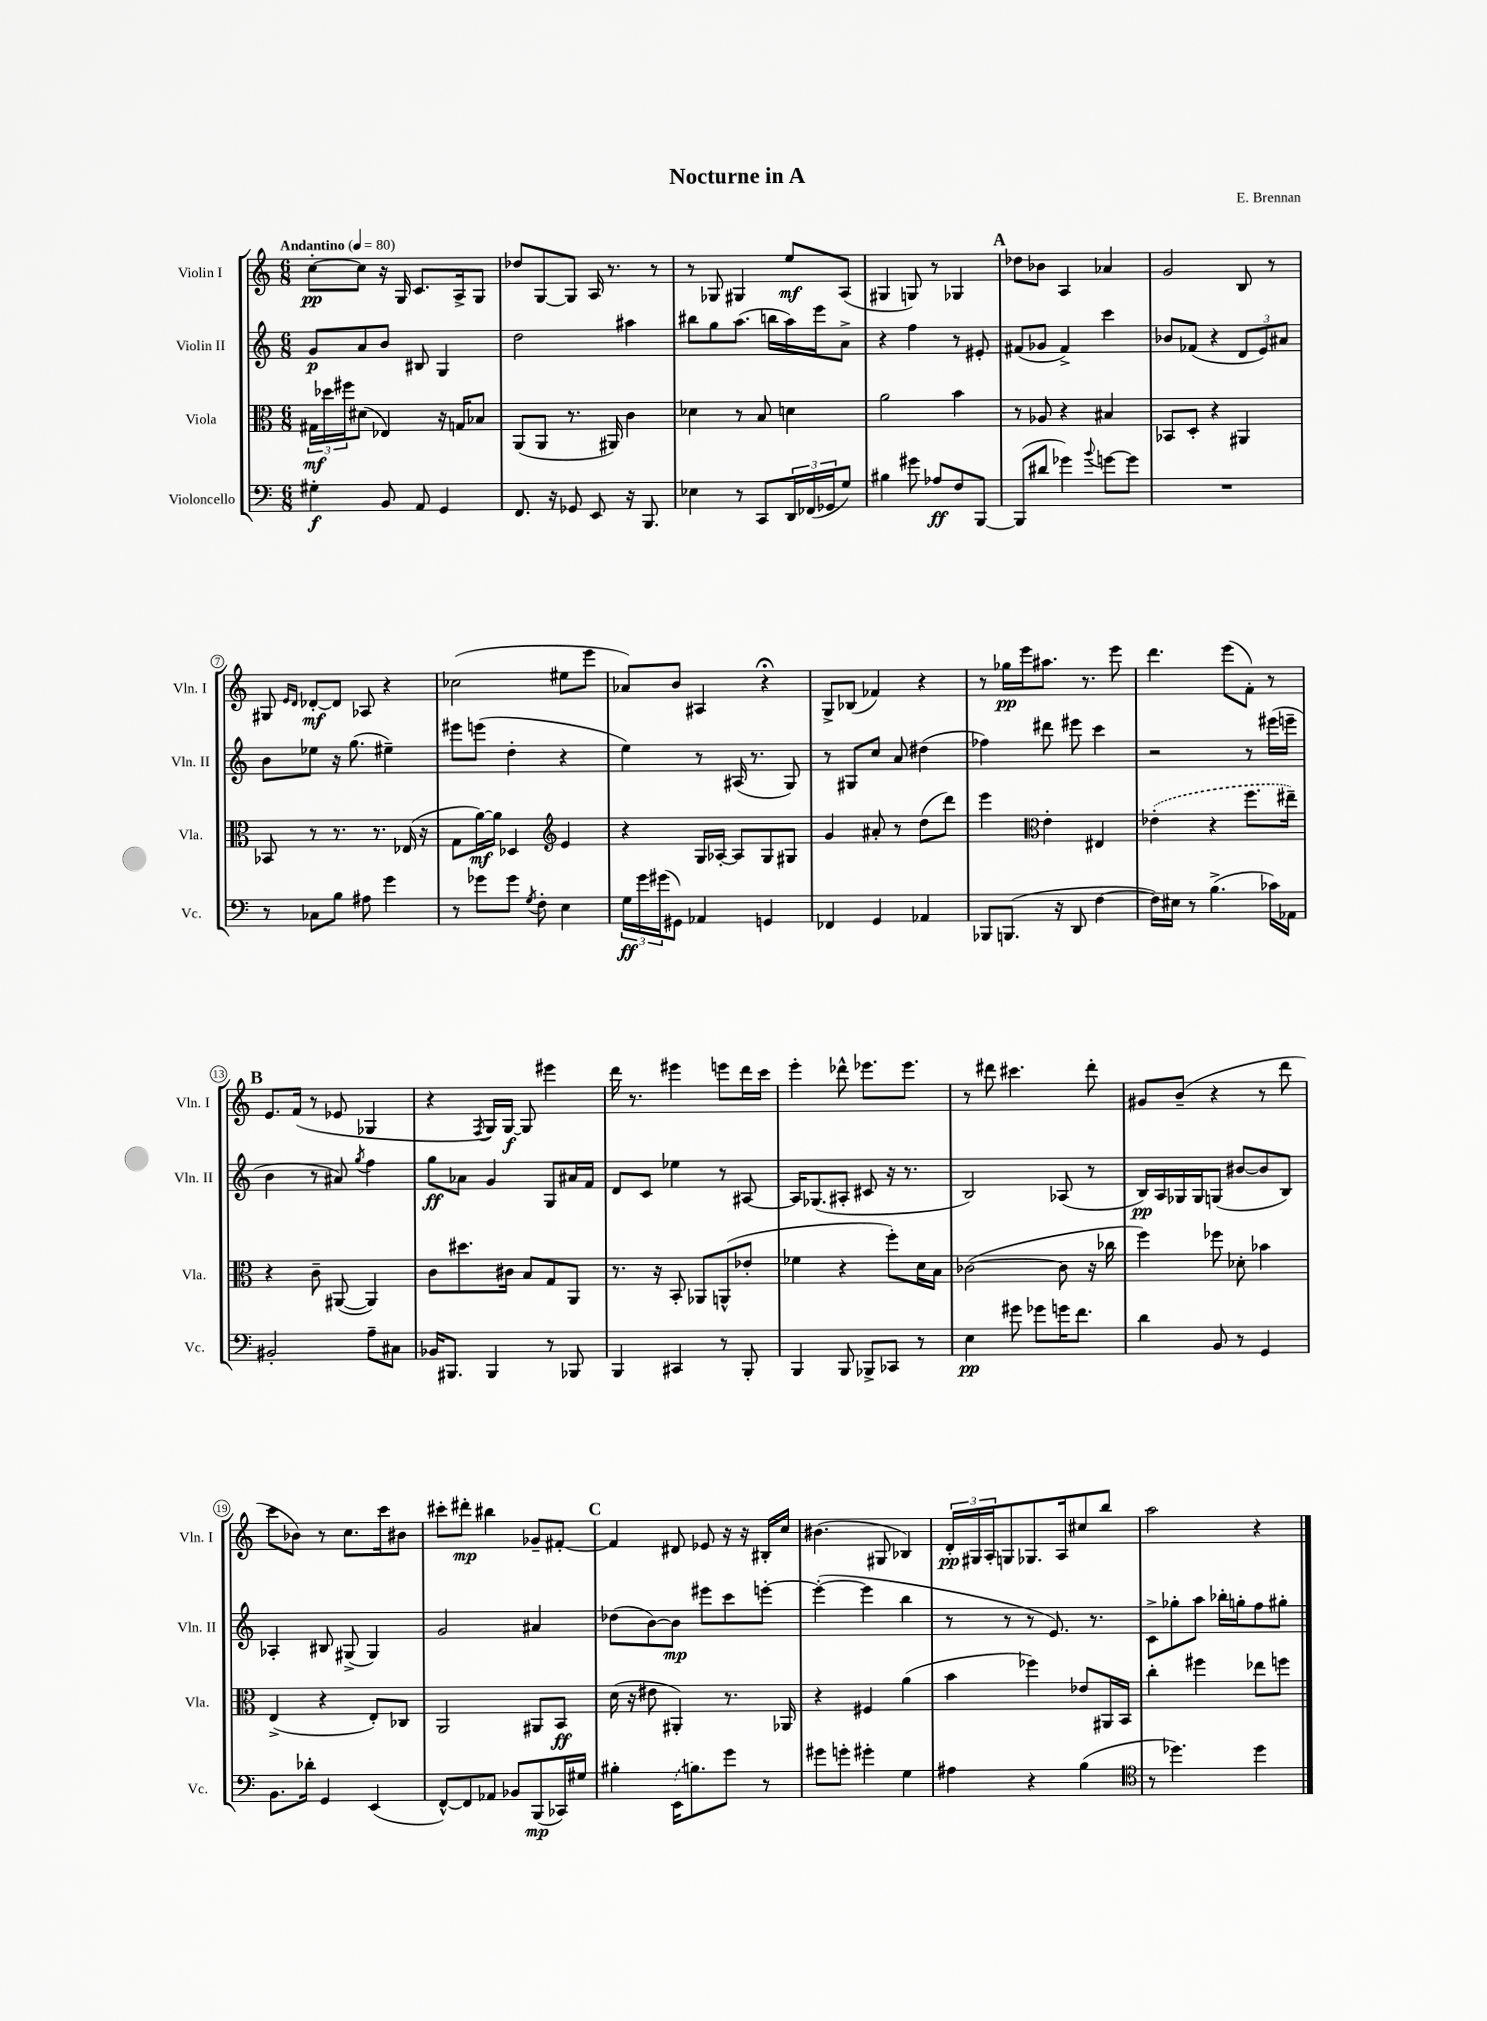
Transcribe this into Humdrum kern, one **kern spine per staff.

**kern	**kern	**kern	**kern
*staff4	*staff3	*staff2	*staff1
*clefF4	*clefC3	*clefG2	*clefG2
*k[]	*k[]	*k[]	*k[]
*M6/8	*M6/8	*M6/8	*M6/8
*MM80	*MM80	*MM80	*MM80
4G#'	24G#	8g	[8cc'
.	24dd-	.	.
.	24ff#	.	.
.	(8d#	8a	8cc]
8BB	4E-)	8b	16r
.	.	.	16G
8AA	.	8B#	8.c
4GG	16r	4G	.
.	16G	.	16A^
.	8B-	.	8G
=	=	=	=
8.FF	(8AA	2dd	8dd-
.	8AA	.	[8G
16r	.	.	.
8GG-	8.r	.	8G]
8EE	.	.	16A
.	16AA#)	.	8.r
16r	4c	4aa#	.
8.BBB	.	.	.
.	.	.	8r
=	=	=	=
4E-	4d-	8bb#	8r
.	.	8gg	8G-
8r	8r	(8.aa	4G#
8CC	8B	.	.
.	.	16bb	.
24DD	4d	16aa)	8ee
(24FF-	.	.	.
.	.	16eee	.
24GG-	.	.	.
8G)	.	8a^	(8A
=	=	=	=
4B#	2a	4r	4G#
8g#	.	4ff	8G)
8A-	.	.	8r
8F	4b	8r	4G-
[8BBB	.	8e#'	.
=	=	=	=
(8BBB]	8r	(8f#	8dd-
8d#	8A-	8g-	8b-
4g-)	4r	4f#^)	4A
8qqb	.	.	.
[8g	4B#	4ccc	4a-
8g]	.	.	.
=	=	=	=
2.r	8BB-	8b-	2g
.	8D'	(8f-	.
.	4r	4r	.
.	4AA#	12d	8B
.	.	12e)	.
.	.	.	8r
.	.	12a#	.
=	=	=	=
8r	8BB-	8b	8G#
.	.	.	16qqe
.	.	.	16qqd
8C-	8r	8ee-	[8d-'
8B	8.r	16r	8d-]
.	.	(8.gg	.
8A#	.	.	8A-
.	8.r	.	.
4g	.	4ee#~)	4r
.	(16E-	.	.
.	16r	.	.
=	=	=	=
8r	8G	8eee#	(2cc-
8g-	[16a)	(8eee	.
.	16a]	.	.
8g-	4D-	4dd'	.
8qG	.	.	.
8F'	.	.	.
*	*clefG2	*	*
4E	4e	4r	8ee#
.	.	.	8eee
=	=	=	=
24G	4r	4ee)	8a-)
24g	.	.	.
(24g#	.	.	.
8GG#)	.	.	8b
4AA-	16G	8r	4A#
.	[16A-'	.	.
.	8A-]	(16A#	.
.	.	8.r	.
4GG	8G	.	4r;
.	8G#	8G)	.
=	=	=	=
4FF-	4g	8r	8G^
.	.	8G#	(8B-
4GG	8a#'	8cc	4f-)
.	8r	8a	.
4AA-	(8dd	(4dd#	4r
.	8ddd)	.	.
=	=	=	=
8BBB-	4eee	4ff-)	8r
(8.BBB	.	.	16gg-
.	.	.	16eee
*	*clefC3	*	*
.	4e'	8ddd#	8.aa#
16r	.	.	.
8DD	.	8eee#	.
.	.	.	8.r
[4F	4E#	4ccc	.
.	.	.	8eee
=	=	=	=
16F])	(4e-'	2r	4.ddd
16E#	.	.	.
8r	.	.	.
(4.B^	4r	.	.
.	.	.	(8eee
.	8.ff	8r	8f')
16c-)	.	(16eee#	8r
16AA-	16ee#~)	16eee~	.
=	=	=	=
2BB#'	4r	4b	8.e
.	.	.	(16f
.	8c~	8r	8r
.	([8AA#	8a#)	8e-
.	.	8qgg	.
8A~	4AA#])	4ff	4G-
8C#	.	.	.
=	=	=	=
16BB-	8c	8gg	4r
8.BBB#	.	.	.
.	8.dd#	8a-	.
.	.	.	8qF
4BBB#	.	4g	16G)
.	16c#	.	[16G
.	8B	.	8G]
8r	8G	8G	4eee#
8BBB-	8AA	16a#	.
.	.	16f	.
=	=	=	=
4BBB	8.r	8d	16ddd
.	.	.	8.r
.	.	8c	.
.	16r	.	.
4CC#	8BB'	4ee-	4eee#
.	8AA-	.	.
8r	(8AA^^	8r	8eee
8BBB'	8e-'	[8A#	16ddd
.	.	.	16ccc
=	=	=	=
4BBB	4f-	16A#]	4eee'
.	.	(8.G-	.
8BBB	4r	8A#'	8ddd-^^
8BBB-^	.	8c#	8.eee-
8CC-	8ff')	16r	.
.	.	8.r	8.eee-
8r	16d	.	.
.	16B	.	.
=	=	=	=
4E	([2c-	2B)	8r
.	.	.	8ddd#
8g#	.	.	4.ccc#
8g-	.	.	.
16g	8c-]	(8A-	.
8.f	.	.	.
.	16r	8r	8ddd#'
.	16cc-	.	.
=	=	=	=
4d	4ff)	16B)	8g#
.	.	16A	.
.	.	16G-	(8b~
.	.	16G-	.
8BB	8ff-	(8G	4r
8r	8d-'	[8b#	.
4GG	4b-	8b#]	8r
.	.	8B)	8ddd
=	=	=	=
8.BB	(4E^	4A-'	8ccc
.	.	.	8b-)
16d-'	.	.	.
4GG	4r	8B#	8r
.	.	(8G#^	8.cc
(4EE	8E')	4G#)	.
.	.	.	16ccc
.	8C-	.	8b#
=	=	=	=
[8FF^^)	2AA	2g	8ccc#'
8FF]	.	.	8ddd#'
8AA-	.	.	4bb#
8BB-	.	.	.
(8BBB	8AA#	4a#	8g-~
16CC-)	8BB	.	[8f#'
16G#	.	.	.
=	=	=	=
4B#'	(16d	(8dd-	4f#]
.	16r	.	.
.	8e#	[8b)	.
(16EE	4AA#')	8b]	8d#
8.B)	.	.	.
.	.	8eee#	8e-
8g	8.r	8ccc	16r
.	.	.	16r
8r	.	[8eee'	16B#'
.	16AA-	.	16cc
=	=	=	=
8g#	4r	(4eee'_	(4.b#
8g'	.	.	.
4g#'	4F#	4eee]	.
.	.	.	8G#
4G	(4a	4bb	4B-)
=	=	=	=
4A#	4b	8r	24d'
.	.	.	24G#
.	.	.	24A'
.	.	8r	8G
4r	4ff-)	8r	8.G-
.	.	8.e)	.
.	.	.	16A
(4B	8e-	.	8cc#
.	.	8.r	.
.	16AA#	.	8bb
.	16BB	.	.
=	=	=	=
*clefC4	*	*	*
8r	4cc'	8c^	2aa
4.dd-)	.	8gg-'	.
.	4ff#	8aa	.
.	.	16bb-'	.
.	.	16gg'	.
4dd-	8ee-	8ff	4r
.	8ff	8gg#'	.
==	==	==	==
*-	*-	*-	*-
